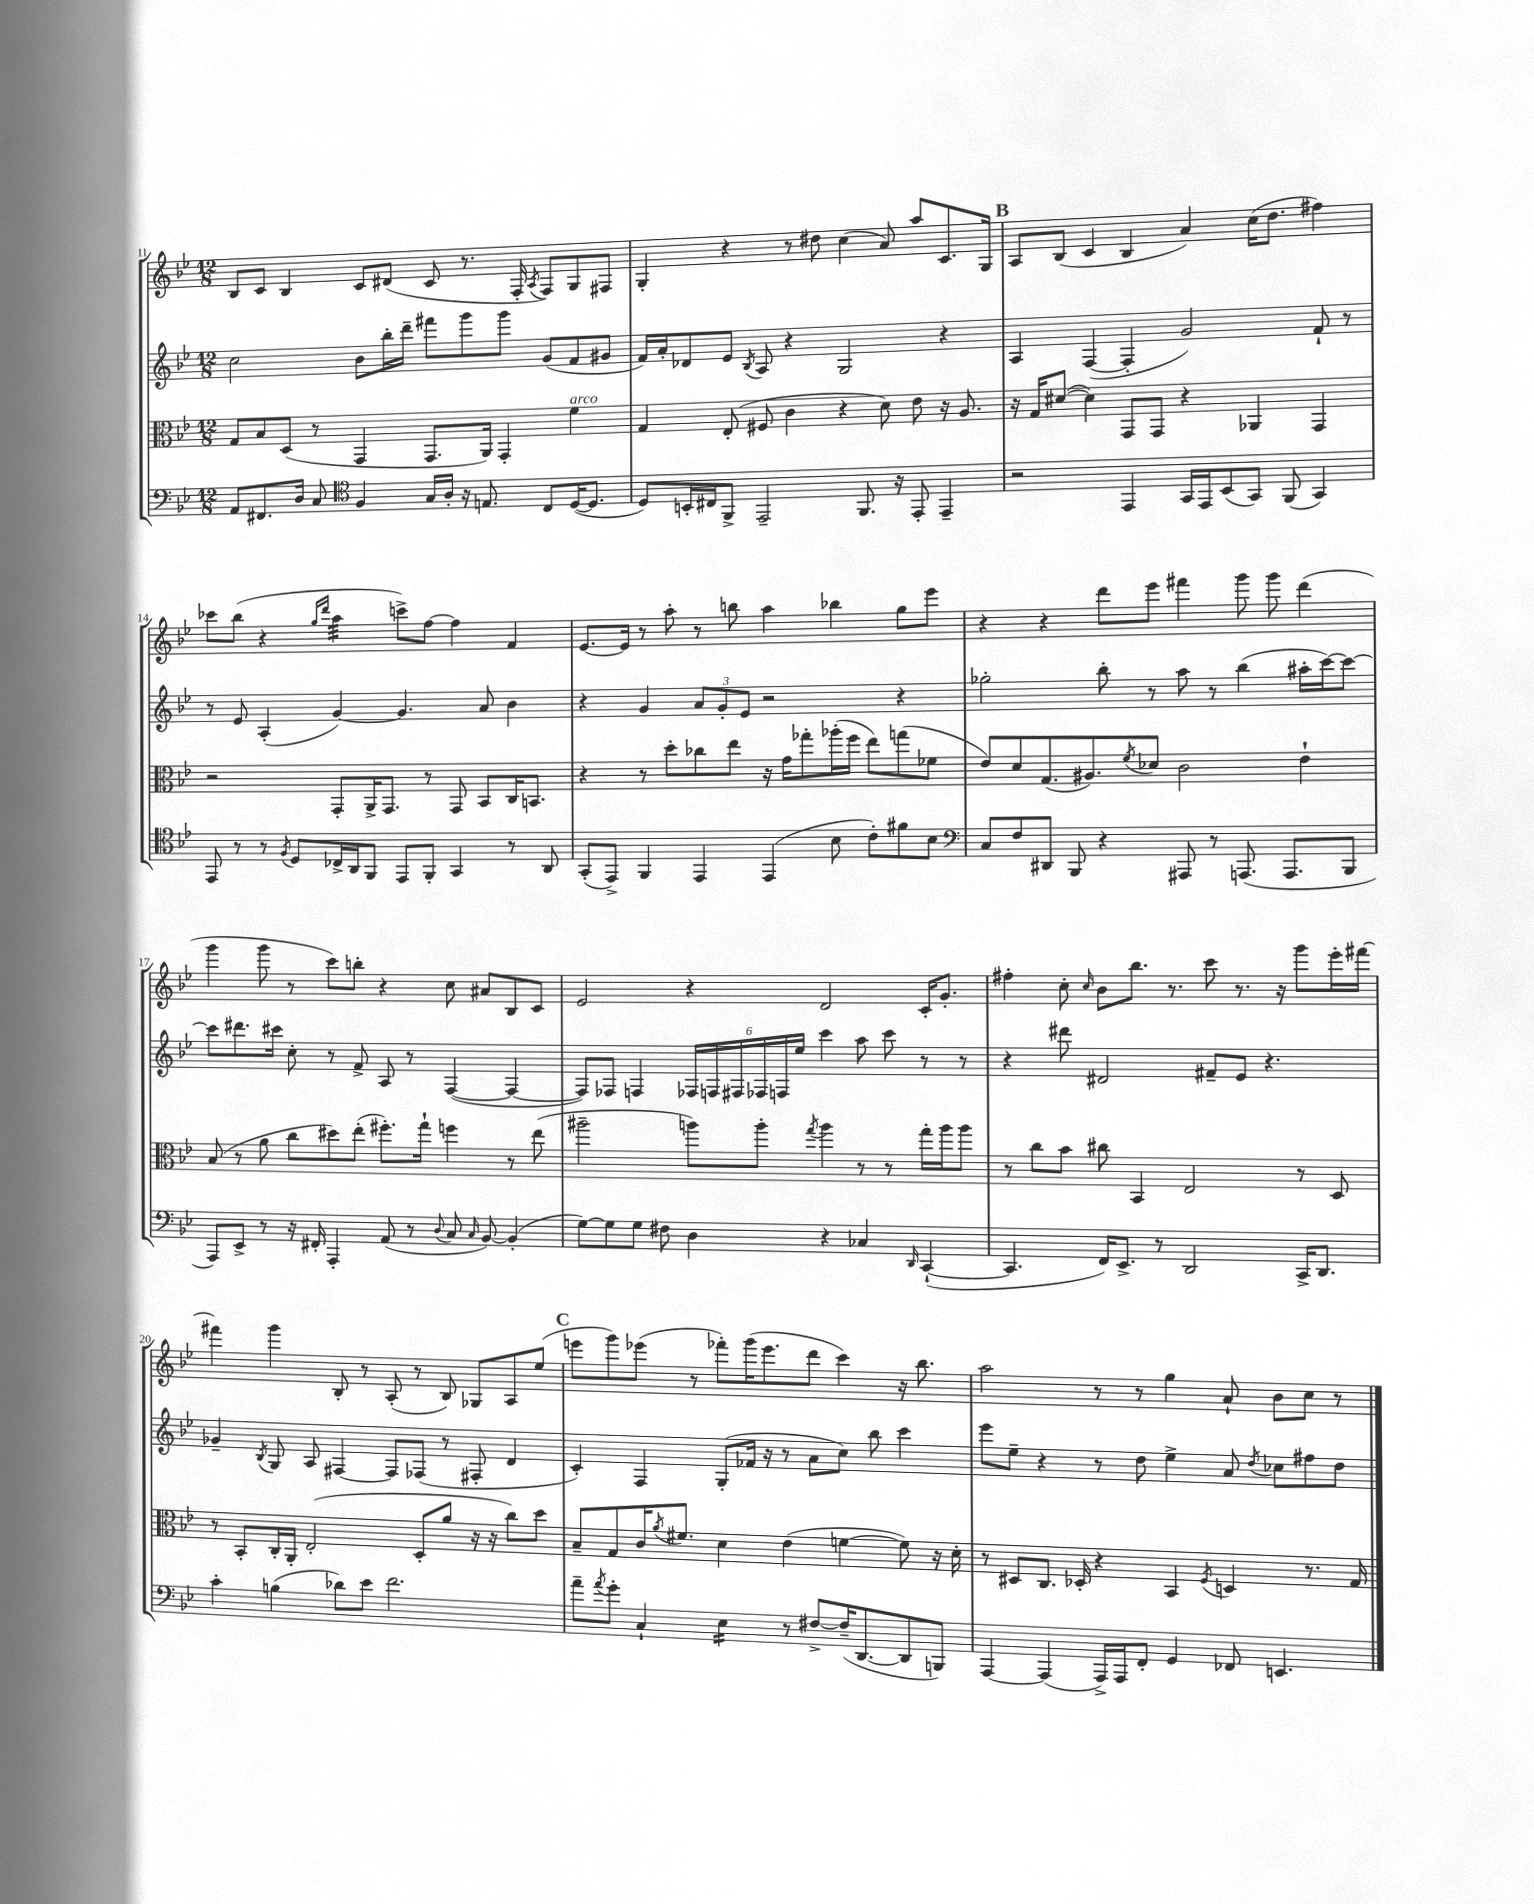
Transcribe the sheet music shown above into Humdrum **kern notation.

**kern	**kern	**kern	**kern
*staff4	*staff3	*staff2	*staff1
*clefF4	*clefC3	*clefG2	*clefG2
*k[b-e-]	*k[b-e-]	*k[b-e-]	*k[b-e-]
*M12/8	*M12/8	*M12/8	*M12/8
8AA	8G	2cc	8B-
8.FF#	8B-	.	8c
.	(8D	.	4B-
16D	.	.	.
8C	8r	.	.
*clefC4	*	*	*
4F	4GG	8b-	8c
.	.	16bb-'	(8d#
.	.	16ddd~	.
16G	8.GG	8fff#	8c
16A'	.	.	.
16r	.	8ggg	8.r
8.E	16AA)	.	.
.	4GG'	8ggg	.
.	.	.	16F'
.	.	.	8qA
8C	.	(8g	8F)
([16D	4f	8f	8G
8.D]	.	.	.
.	.	8g#	8F#
=	=	=	=
8D)	4G	16f)	4G'
.	.	16a'	.
16BB'	.	8d-	.
16C#	.	.	.
8FF^	(8E-'	8e-	4r
.	.	8qB-	.
2EE-~	8F#	8A	.
.	4c	4r	8r
.	.	.	8dd#
.	4r	2G	(4cc
8.FF	.	.	.
.	8d)	.	8a)
16r	.	.	.
8EE-'	8e-	.	8aa
4EE-~	16r	4r	8.c
.	8.A	.	.
.	.	.	16G
=	=	=	=
2r	16r	4A	8A
.	16G	.	.
.	([8d#	.	(8B-
.	4d#])	([4F	4c
4EE-	8GG	4F']	4B-
.	8GG	.	.
16GG	4r	2g)	4a)
16EE-	.	.	.
(8BB-	.	.	.
8GG)	4AA-	.	(16cc
.	.	.	8.dd
(8FF	.	.	.
4GG)	4GG	8f`	4ff#)
.	.	8r	.
=	=	=	=
8EE-	2r	8r	8ccc-
8r	.	8e-	(8bb-
8r	.	(4A'	4r
8qF	.	.	.
8D	.	.	.
.	.	.	16qqgg
.	.	.	16qqddd
16C-^	8GG'	[4g)	4aa
16AA	.	.	.
8FF	16AA^	.	.
.	8.GG	.	.
8EE-	.	4.g]	8ccc^)
8FF'	8r	.	[8ff
4GG	8GG	.	4ff]
.	8BB-	8a	.
8r	16C	4b-	4f
.	8.BB	.	.
8AA	.	.	.
=	=	=	=
(8GG'	4r	4r	[8.e-
8EE-^)	.	.	.
.	.	.	16e-]
4FF	8r	4g	8r
.	8dd'	.	8aa'
4EE-	8cc-	12a	8r
.	.	12g'	.
.	8ee-	.	8bb
.	.	12e-	.
(4EE-	16r	2r	4aa
.	16g	.	.
.	8gg-'	.	.
8B-	(16aa-'	.	4bb-
.	16ff	.	.
8c')	8ee-)	.	.
8f#	(8gg	4r	8gg
8B-	8f-	.	8eee-
=	=	=	=
*clefF4	*	*	*
8C	8e-)	2gg-'	4r
8F	8d	.	.
8DD#	(8.G	.	4r
8BBB-	.	.	.
.	8.A#)	.	.
4r	.	8bb-'	8ddd
.	8qf	.	.
.	8d-	8r	8eee-
8AAA#	2c	8aa	4fff#
8r	.	8r	.
(8.AAA	.	(4bb-	8ggg
.	.	.	8ggg
8.AAA	.	.	.
.	4e-`	16aa#'	(4ddd
.	.	[16ccc)	.
8BBB-	.	8ccc_	.
=	=	=	=
8AAA)	(8B-	8ccc]	4ggg
8EE-^	8r	8.ddd#	.
8r	8a	.	8ggg
.	.	16ccc#	.
16r	8cc	8cc'	8r
16FF#'	.	.	.
4AAA'	8dd#)	8r	8ccc)
.	(8ee-'	8f^	8bb'
(8AA	8.ff#')	8A	4r
8r	.	8r	.
.	16gg`	.	.
8qqD	.	.	.
8C	4ff	([4F	8cc
16qqC	.	.	.
[8BB-)	.	.	8a#
(4BB-']	8r	4F_	8B-
.	(8ee-	.	8c
=	=	=	=
[8G)	2aa#~	8F])	2e-
8G]	.	8F-	.
8G	.	4F	.
8F#	.	.	.
4D	8aa)	24F-	4r
.	.	24F	.
.	.	24F#	.
.	8aa'	24F-	.
.	.	24F	.
.	.	24ee-	.
.	8qgg	.	.
4r	4aa	4ccc	2d
4C-	8r	8aa	.
.	8r	8ccc	.
16qqDD	.	.	.
([4CC`	16gg'	8r	16c'
.	16aa	.	8.g'
.	8aa	8r	.
=	=	=	=
4.CC]	8r	4r	4ff#'
.	8cc	.	.
.	8b-	8ddd#	8cc'
.	.	.	16qqcc
16FF)	8cc#	2d#	8b-
8.EE-^	.	.	.
.	4BB-	.	8.bb-
8r	.	.	.
.	.	.	8.r
2DD	2E-	.	.
.	.	8f#~	8ccc
.	.	8e-	8.r
.	.	4.r	.
.	.	.	16r
16CC^	8r	.	8ggg
8.DD	.	.	.
.	8D	.	16eee-'
.	.	.	[16fff#
=	=	=	=
4c'	8r	4g-~	4fff#]
.	8BB-'	.	.
.	.	8qB-	.
(4B	16C'	8G	4ggg
.	16AA'	.	.
.	(2E-'	8A	.
8d-)	.	[4F#	8B-'
8e-	.	.	8r
2.f	.	8F#]	(8A'
.	8D'	(8F-	8r
.	8a	8r	8B-)
.	16r	8F#'	8G-
.	16r	.	.
.	8cc)	4d	8A
.	8dd	.	(8ee-
=	=	=	=
8a~	8B-~	4c')	8eee
8qa	.	.	.
8g'	8G	.	8ggg)
4C`	16c	4F	(8eee-
.	8qa	.	.
.	8.f#	.	.
.	.	.	8r
4E-	4d	(8G'	8fff-')
.	.	16f-	(16ggg
.	.	16r	8.eee-
8r	(4e-	8r	.
[8F#^	.	8a	8ddd
(16F#~]	[4f	8cc)	4ccc)
[8.DD	.	.	.
.	.	8bb-	.
8DD]	8f])	4ccc	16r
.	.	.	8.bb-
8BBB)	16r	.	.
.	16d'	.	.
=	=	=	=
[4AAA	8r	8eee-	2aa
.	8D#	8ee-~	.
(4AAA]	8.C	4r	.
.	16D-'	.	.
16AAA^)	4r	8r	8r
16AAA	.	.	.
8FF'	.	8dd	8r
4GG	4BB-	4ee-^	4gg
.	8qF	.	.
8FF-	4D	8a	8a`
.	.	8qdd	.
4.EE	.	8cc-	8b-
.	8.r	8ff#	8cc
.	.	8dd	8r
.	16G	.	.
==	==	==	==
*-	*-	*-	*-
